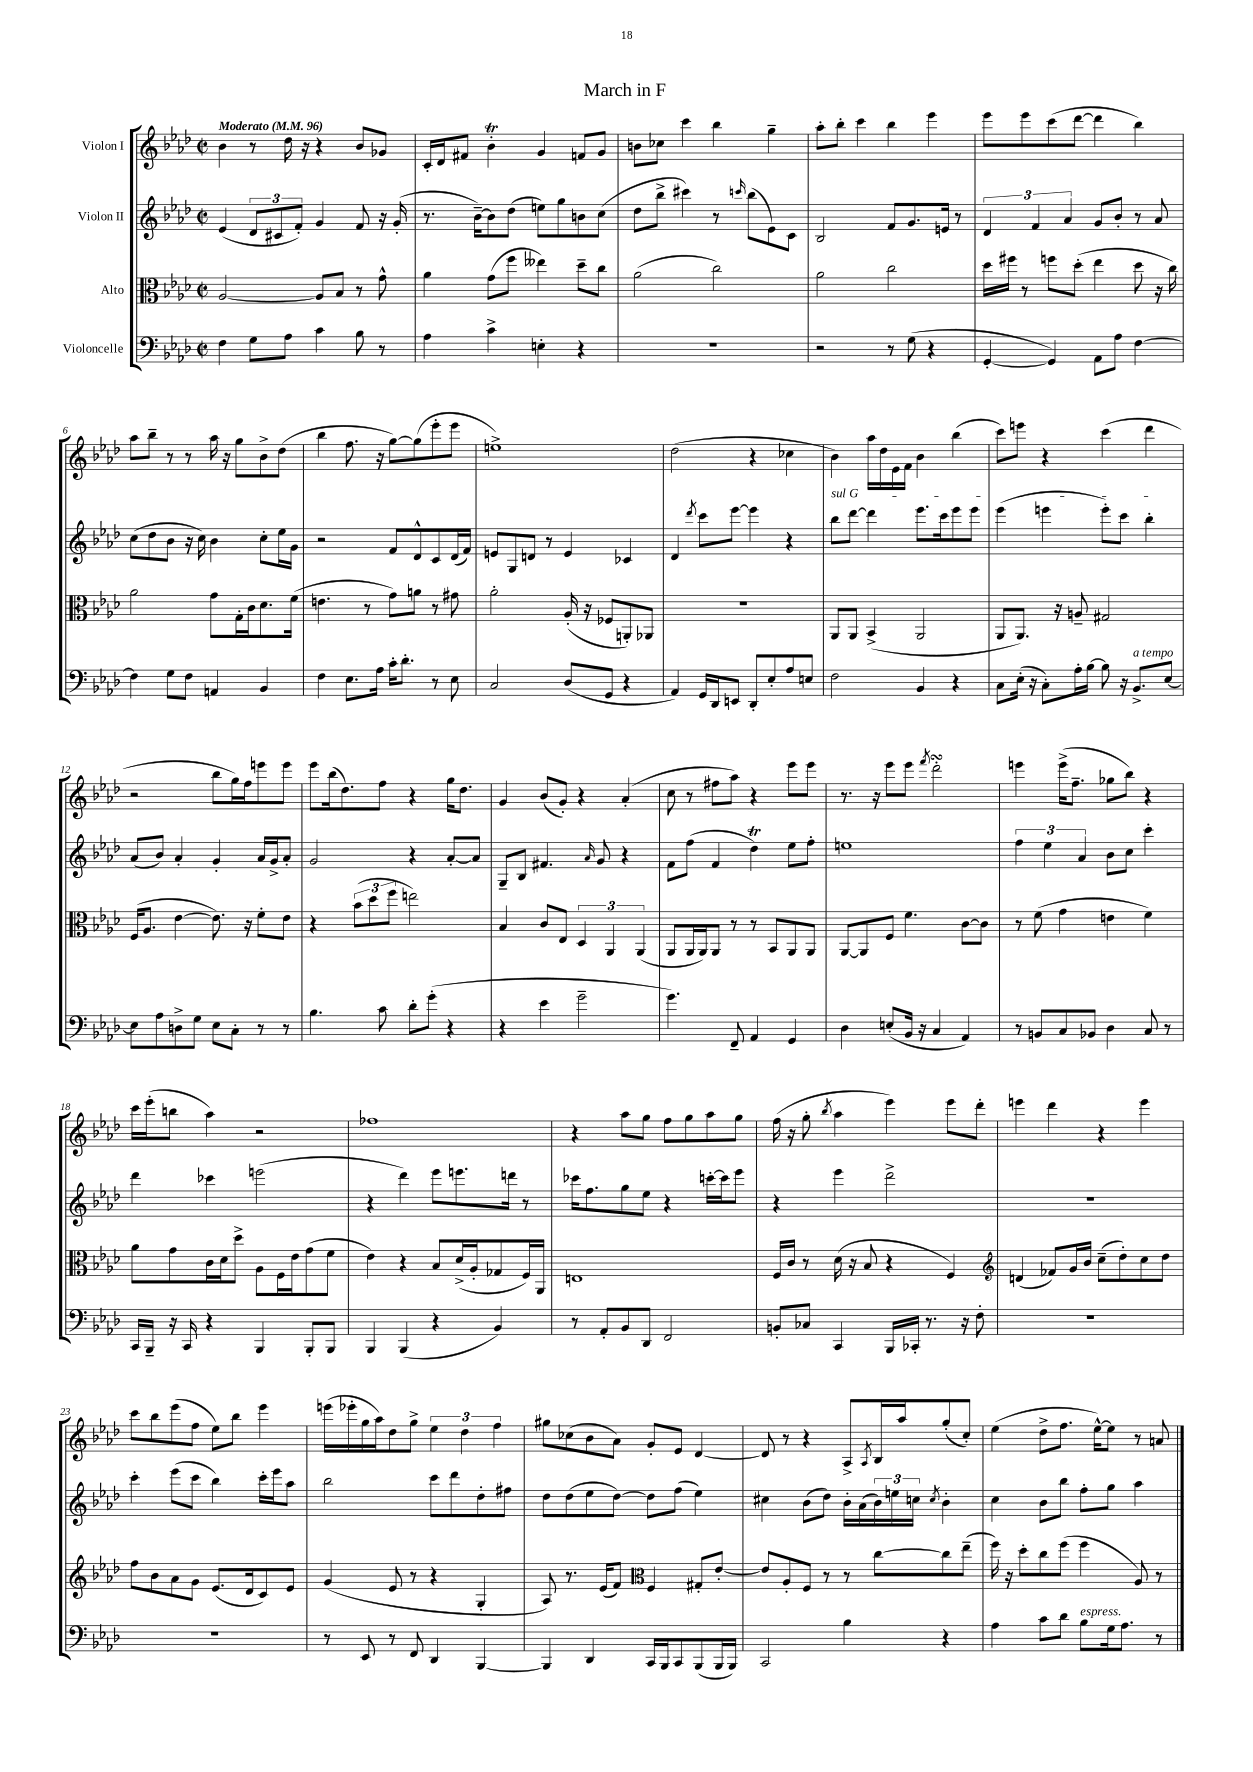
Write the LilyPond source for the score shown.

\header { title = "March in F" }
<<
\new StaffGroup <<
\new Staff = "s0" \with { instrumentName = "Violon I" } {
    \clef treble \key aes \major \defaultTimeSignature \time 2/2 \tempo "Moderato" 4 = 96
    bes'4 r8 des''16 r16 r4 bes'8 ges'8 |
    c'16-. des'16 fis'8 bes'4-.\trill g'4 f'8 g'8 |
    b'8 ces''8 c'''4 bes''4 g''4-- |
    aes''8-. bes''8-. c'''4 bes''4 ees'''4 |
    ees'''8 ees'''8 c'''8( des'''8~ des'''4 bes''4) |
    aes''8 bes''8-- r8 r8 aes''16 r16 g''8 bes'8-> des''8( |
    bes''4 f''8. r16 g''8~) g''8( ees'''8-. ees'''8 |
    e''1->) |
    des''2( r4 ces''4 |
    bes'4) aes''16 des''16 ees'16 f'16 bes'4 bes''4( |
    c'''8) e'''8 r4 c'''4( des'''4 |
    r2 bes''8 g''16) f''16 e'''8 e'''8 |
    ees'''8 bes''16( des''8.) f''8 r4 g''16 des''8. |
    g'4 bes'8( g'8-.) r4 aes'4-.( |
    c''8 r8 fis''8 aes''8) r4 ees'''8 ees'''8 |
    r8. r16 ees'''8 ees'''8 \acciaccatura { f'''8 } des'''2-.\turn |
    e'''4 e'''16->( f''8.-- ges''8 bes''8) r4 |
    c'''16 ees'''16-.( b''8 aes''4) r2 |
    fes''1 |
    r4 aes''8 g''8 f''8 g''8 aes''8 g''8 |
    f''16( r16 g''8-. \acciaccatura { bes''8 } aes''4 ees'''4) ees'''8 des'''8-. |
    e'''4 des'''4 r4 e'''4 |
    c'''8 bes''8 ees'''8( f''8 ees''8) bes''8 ees'''4 |
    e'''16( ees'''16-. g''16 aes''16) des''8 g''8-> \tuplet 3/2 { ees''4 des''4 f''4 } |
    gis''8 ces''8( bes'8 aes'8) g'8-. ees'8 des'4~ |
    des'8 r8 r4 aes8-> \acciaccatura { aes8 } bes16 aes''16 g''8-.( c''8-.) |
    ees''4( des''8-> f''8. ees''16~-^) ees''8 r8 a'8 \bar "|." |
}
\new Staff = "s1" \with { instrumentName = "Violon II" } {
    \clef treble \key aes \major \defaultTimeSignature \time 2/2
    ees'4( \tuplet 3/2 { des'8 cis'8 f'8-.) } g'4 f'8 r16 g'16-.( |
    r8. bes'16~--) bes'8 des''8( e''8) g''8 b'8 c''8( |
    des''8 bes''8-> cis'''4) r8 \grace { c'''16 } bes''8( ees'8) c'8 |
    bes2 f'8 g'8. e'16 r8 |
    \tuplet 3/2 { des'4 f'4 aes'4 } g'8 bes'8-. r8 aes'8 |
    c''8( des''8 bes'8 r16 c''16) bes'4 c''8-. ees''16 g'16 |
    r2 f'8 des'8-^ c'8 des'16( f'16) |
    e'8 g8 d'8 r8 e'4 ces'4 |
    des'4 \acciaccatura { des'''8 } c'''8 ees'''8~ ees'''4 r4 |
    \once \override TextSpanner.bound-details.left.text = \markup { \italic "sul G" } bes''8\startTextSpan des'''8~ des'''4 ees'''8. c'''16 ees'''8 ees'''8 |
    ees'''4( e'''4 e'''8-.) c'''8 bes''4-.\stopTextSpan |
    aes'8( bes'8) aes'4-. g'4-. aes'16 g'16-> aes'8-. |
    g'2 r4 aes'8~-. aes'8 |
    g8-- bes8 fis'4. \grace { aes'16 } g'8 r4 |
    f'8 f''8( f'4 des''4\trill) ees''8 f''8-. |
    e''1 |
    \tuplet 3/2 { f''4 ees''4 aes'4 } bes'8 c''8 c'''4-. |
    des'''4 ces'''4 e'''2( |
    r4 des'''4) ees'''8 e'''8. d'''16 r8 |
    ces'''16 f''8. g''8 ees''8 r4 c'''16~-. c'''16 ees'''8 |
    r4 ees'''4 des'''2-> |
    r1 |
    c'''4-. ees'''8( c'''8 bes''4) c'''16-. ees'''16 aes''8 |
    bes''2 c'''8 des'''8 des''8-. fis''8 |
    des''8 des''8( ees''8 des''8~) des''8 f''8( ees''4) |
    cis''4 bes'8( des''8) bes'16-. aes'16( \tuplet 3/2 { bes'16) e''16 c''16 } \acciaccatura { c''8 } bes'4-. |
    c''4 bes'8 bes''8 f''8-. g''8 aes''4 \bar "|." |
}
\new Staff = "s2" \with { instrumentName = "Alto" } {
    \clef alto \key aes \major \defaultTimeSignature \time 2/2
    aes2~ aes8 bes8 r8 g'8-^ |
    aes'4 g'8( f''8 eeses''4) des''8-- c''8 |
    aes'2( c''2) |
    aes'2 c''2 |
    des''16 fis''16 r8 f''8 des''8-.( ees''4 des''8 r16 c''16) |
    aes'2 g'8 g16-. c'16 des'8. f'16( |
    e'4. r8 g'8) a'8 r8 gis'8 |
    aes'2-. aes16-.( r16 fes8 a,8-.) aes,8 |
    r1 |
    aes,8 aes,8 bes,4->( aes,2 |
    aes,8 aes,8.) r16 a8-- gis2 |
    f16( aes8. ees'4~ ees'8.) r16 f'8-. ees'8 |
    r4 \tuplet 3/2 { bes'8( des''8 f''8 } e''2) |
    bes4 c'8 ees8 \tuplet 3/2 { des4 aes,4 aes,4( } |
    aes,8 aes,16 aes,16) aes,8 r8 r8 bes,8 aes,8 aes,8 |
    aes,8~ aes,8 f8 f'4. c'8~ c'8 |
    r8 f'8( g'4 e'4 f'4) |
    aes'8 g'8 c'16 des'16 des''8-> aes8 f16 ees'16 g'8( f'8 |
    ees'4) r4 bes8 des'16->( aes16-. ges8 f16) aes,16 |
    e1 |
    f16 c'16 r8 des'16( r16 bes8 r4 f4) |
    \clef treble d'4( fes'8) g'16 bes'16 c''8--( des''8-.) c''8 des''8 |
    f''8 bes'8 aes'8 g'8 ees'8.( des'16 c'8) ees'8 |
    g'4( ees'8 r8 r4 g4-. |
    aes8) r8. ees'16( f'8) \clef alto f4 gis8-. ees'8~-. |
    ees'8 aes8-. f8 r8 r8 c''8~ c''8 ees''8--( |
    f''16) r16 des''8-. c''8 f''8( f''4 aes8) r8 \bar "|." |
}
\new Staff = "s3" \with { instrumentName = "Violoncelle" } {
    \clef bass \key aes \major \defaultTimeSignature \time 2/2
    f4 g8 aes8 c'4 bes8 r8 |
    aes4 c'4-> e4-. r4 |
    R1 |
    r2 r8 g8( r4 |
    g,4~-. g,4) aes,8 aes8 f4~ |
    f4 g8 f8 a,4 bes,4 |
    f4 ees8. aes16 c'16-. des'8.-. r8 ees8 |
    c2 des8( g,8 r4 |
    aes,4) g,16 des,16 e,8 des,8-. ees8-. aes8 e8 |
    f2 bes,4 r4 |
    c8 ees16-.( r16 c8-.) aes16-. bes16~ bes8 r16 bes,8.->^\markup { \italic "a tempo" } ees8~ |
    ees8 aes8 d8-> g8 ees8 c8-. r8 r8 |
    bes4. c'8 des'8-. g'8-.( r4 |
    r4 ees'4 g'2-- |
    g'4.) f,8-- aes,4 g,4 |
    des4 e8-.( bes,16 r16 c4 aes,4) |
    r8 b,8 c8 bes,8 des4 c8 r8 |
    c,16 bes,,16-- r16 c,16 r4 bes,,4 bes,,8-. bes,,8 |
    bes,,4 bes,,4( r4 bes,4) |
    r8 aes,8-. bes,8 des,8 f,2 |
    b,8-. ces8 c,4 bes,,16 ces,16-. r8. r16 f8-. |
    R1 |
    R1 |
    r8 ees,8 r8 f,8 des,4 bes,,4~ |
    bes,,4 des,4 c,16 bes,,16 c,8 bes,,8( bes,,16 bes,,16) |
    c,2 bes4 r4 |
    aes4 c'8 des'8 bes8^\markup { \italic "espress." } g16 aes8. r8 \bar "|." |
}
>>
>>
